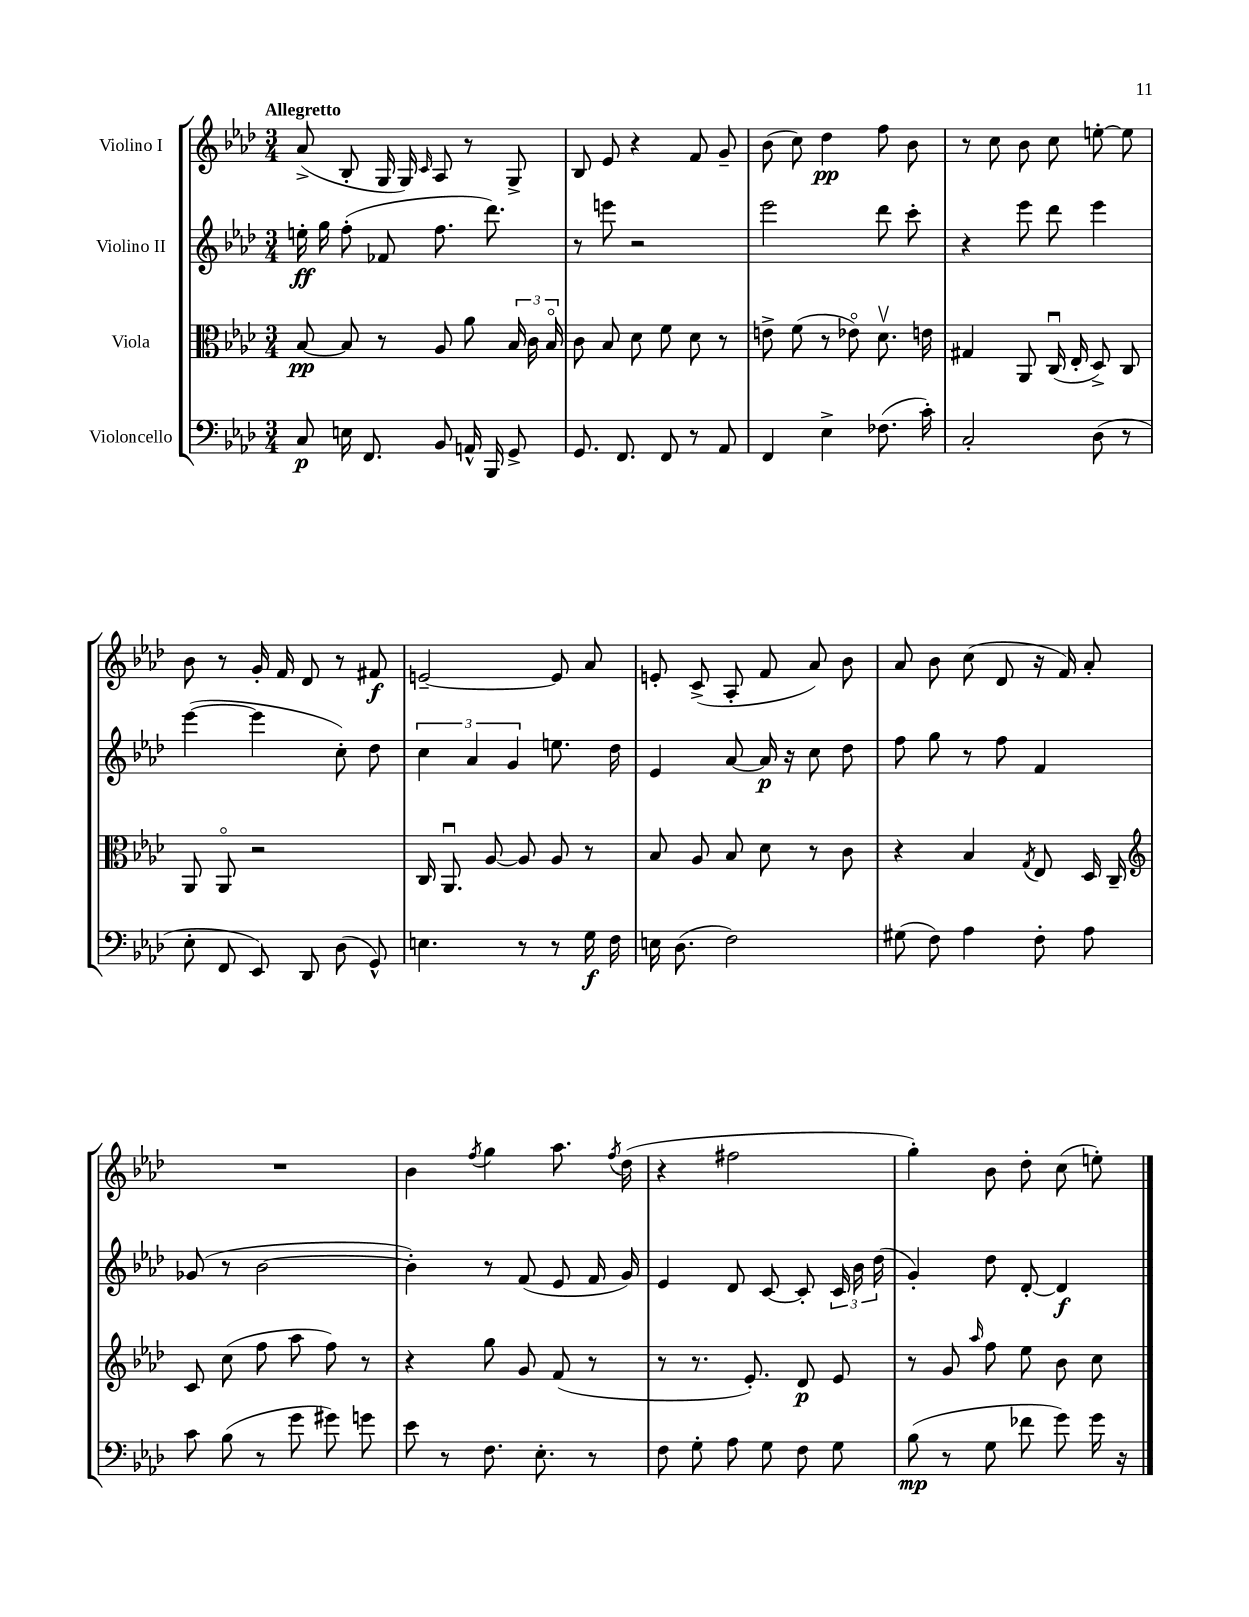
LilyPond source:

<<
\new StaffGroup <<
\new Staff = "s0" \with { instrumentName = "Violino I" } {
    \clef treble \key aes \major \numericTimeSignature \time 3/4 \tempo "Allegretto"
    \autoBeamOff aes'8->( bes8-. g16 g16) \grace { c'16 } aes8 r8 g8-> |
    bes8 ees'8 r4 f'8 g'8-- |
    bes'8( c''8) des''4\pp f''8 bes'8 |
    r8 c''8 bes'8 c''8 e''8~-. e''8 |
    bes'8 r8 g'16-. f'16 des'8 r8 fis'8\f |
    e'2~-- e'8 aes'8 |
    e'8-. c'8->( aes8-. f'8 aes'8) bes'8 |
    aes'8 bes'8 c''8( des'8 r16 f'16) aes'8-. |
    R2. |
    bes'4 \acciaccatura { f''8 } g''4 aes''8. \acciaccatura { f''8 } des''16( |
    r4 fis''2 |
    g''4-.) bes'8 des''8-. c''8( e''8-.) \bar "|." |
}
\new Staff = "s1" \with { instrumentName = "Violino II" } {
    \clef treble \key aes \major \numericTimeSignature \time 3/4
    \autoBeamOff e''16-.\ff g''16 f''8-.( fes'8 f''8. des'''8.) |
    r8 e'''8 r2 |
    ees'''2 des'''8 c'''8-. |
    r4 ees'''8 des'''8 ees'''4 |
    ees'''4~( ees'''4 c''8-.) des''8 |
    \tuplet 3/2 { c''4 aes'4 g'4 } e''8. des''16 |
    ees'4 aes'8~ aes'16\p r16 c''8 des''8 |
    f''8 g''8 r8 f''8 f'4 |
    ges'8( r8 bes'2~ |
    bes'4-.) r8 f'8( ees'8 f'16 g'16) |
    ees'4 des'8 c'8~ c'8-. \tuplet 3/2 { c'16 bes'16 des''16( } |
    g'4-.) des''8 des'8~-. des'4\f \bar "|." |
}
\new Staff = "s2" \with { instrumentName = "Viola" } {
    \clef alto \key aes \major \numericTimeSignature \time 3/4
    \autoBeamOff bes8~\pp bes8 r8 aes8 aes'8 \tuplet 3/2 { bes16 c'16 bes16\flageolet } |
    c'8 bes8 des'8 f'8 des'8 r8 |
    e'8-> f'8( r8 ees'8\flageolet) des'8.\upbow e'16 |
    gis4 aes,8 c16\downbow( ees16-. des8->) c8 |
    aes,8 aes,8\flageolet r2 |
    c16 aes,8.\downbow aes8~ aes8 aes8 r8 |
    bes8 aes8 bes8 des'8 r8 c'8 |
    r4 bes4 \acciaccatura { g8 } ees8 des16 c16-- |
    \clef treble c'8 c''8( f''8 aes''8 f''8) r8 |
    r4 g''8 g'8 f'8( r8 |
    r8 r8. ees'8.-.) des'8\p ees'8 |
    r8 g'8 \grace { aes''16 } f''8 ees''8 bes'8 c''8 \bar "|." |
}
\new Staff = "s3" \with { instrumentName = "Violoncello" } {
    \clef bass \key aes \major \numericTimeSignature \time 3/4
    \autoBeamOff c8\p e16 f,8. bes,8 a,16-^ bes,,16 g,8-> |
    g,8. f,8. f,8 r8 aes,8 |
    f,4 ees4-> fes8.( c'16-.) |
    c2-. des8( r8 |
    ees8-. f,8 ees,8) des,8 des8( g,8-^) |
    e4. r8 r8 g16\f f16 |
    e16 des8.( f2) |
    gis8( f8) aes4 f8-. aes8 |
    c'8 bes8( r8 g'8 gis'8) g'8 |
    ees'8 r8 f8. ees8.-. r8 |
    f8 g8-. aes8 g8 f8 g8 |
    bes8\mp( r8 g8 fes'8 g'8) g'16 r16 \bar "|." |
}
>>
>>
\layout { \context { \Score \remove "Bar_number_engraver" } }
